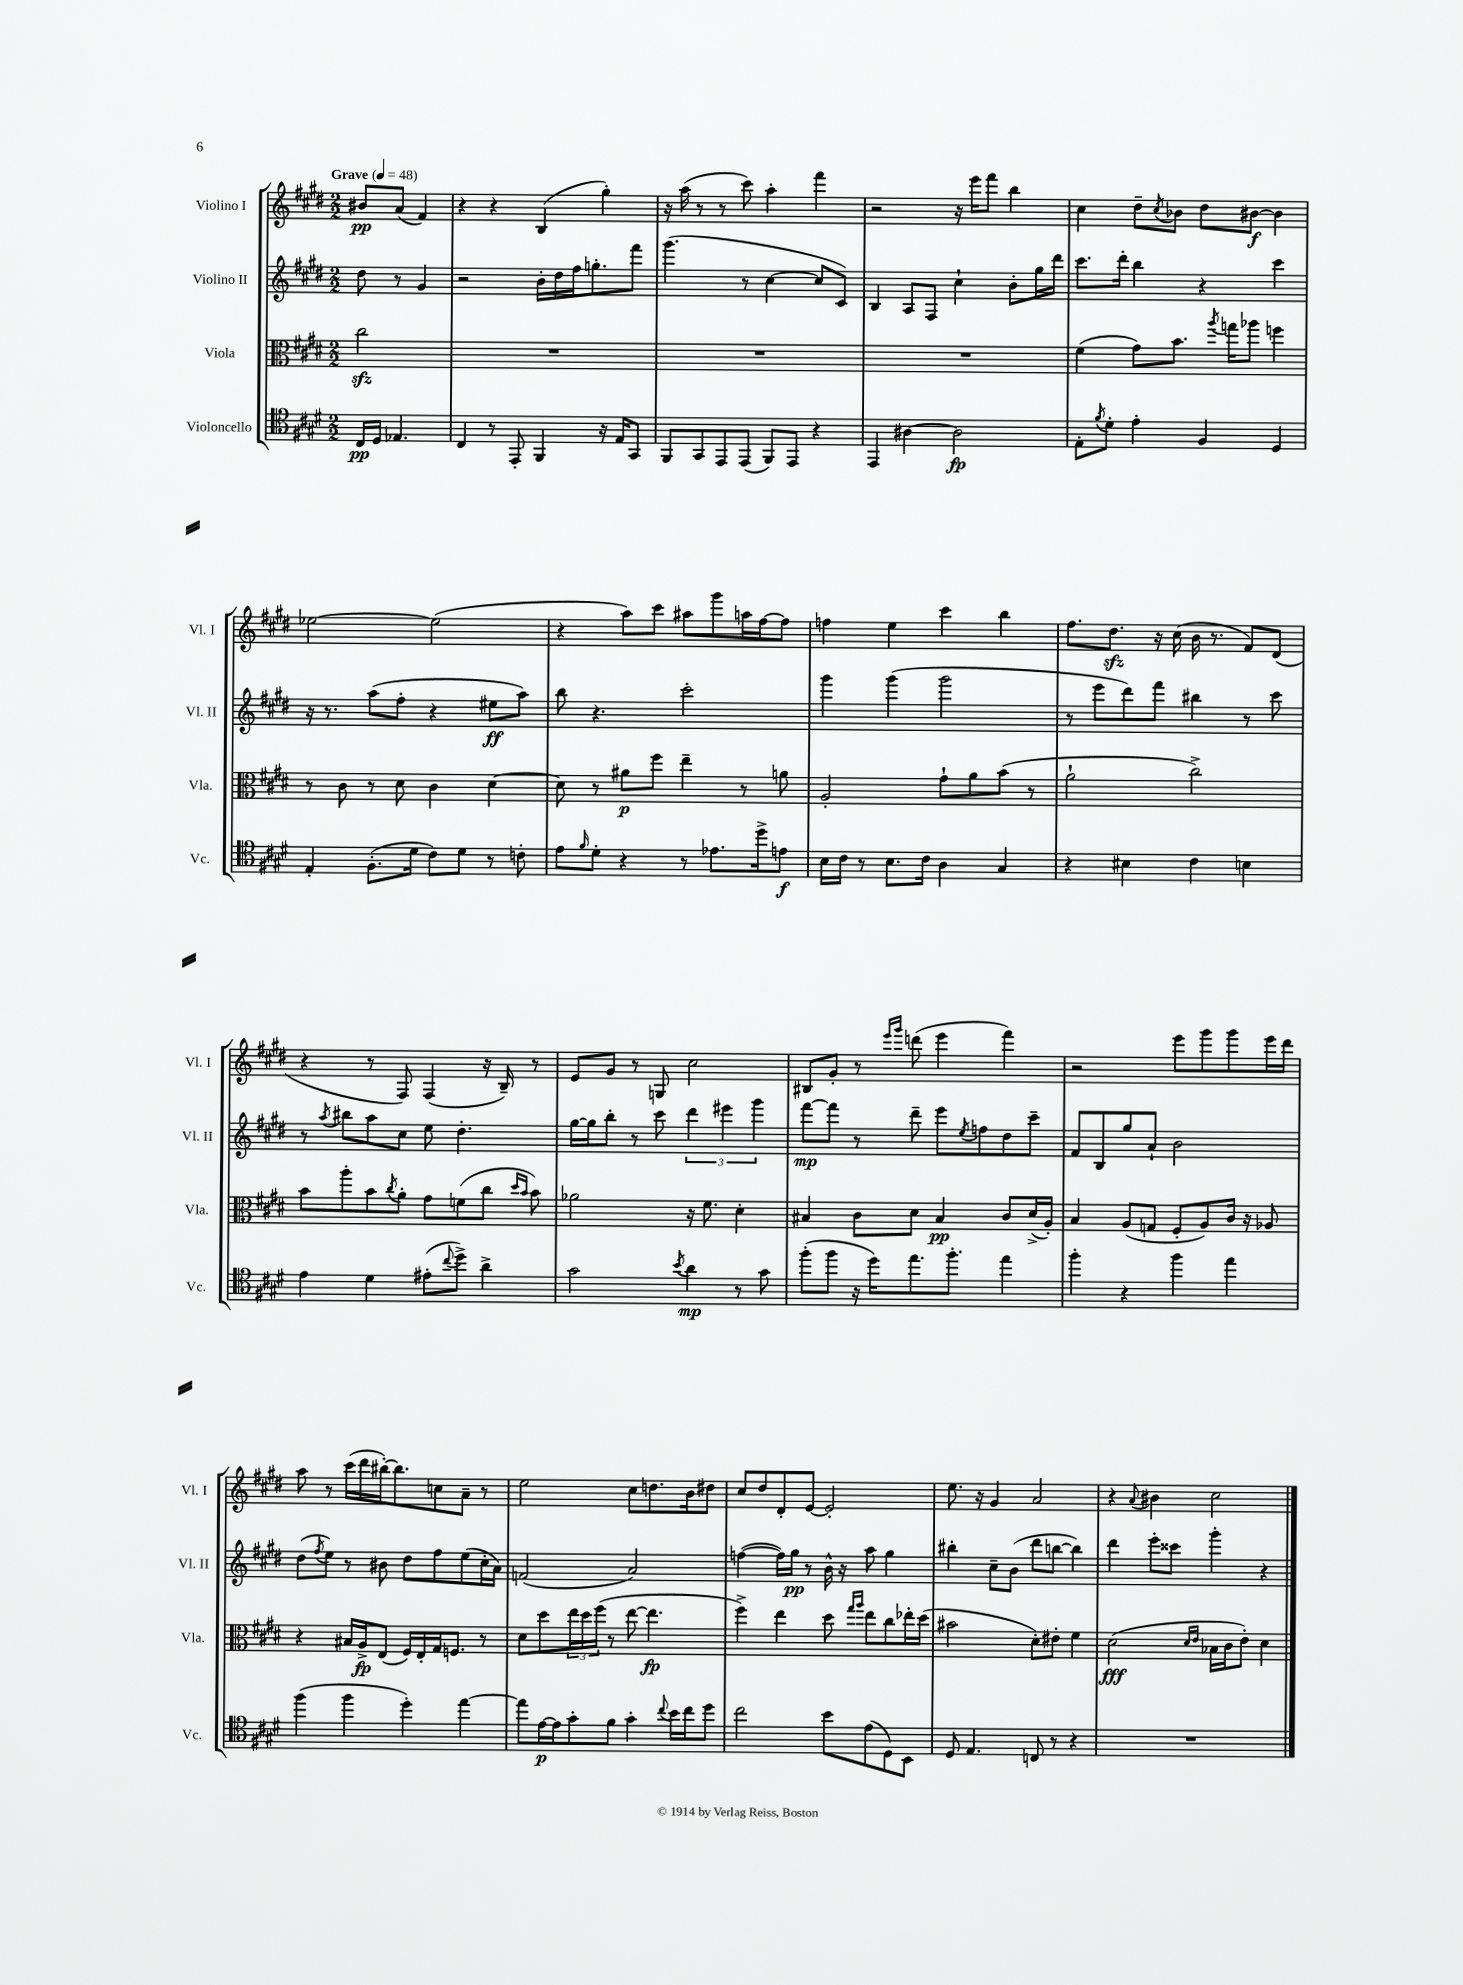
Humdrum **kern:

**kern	**kern	**kern	**kern
*staff4	*staff3	*staff2	*staff1
*clefC4	*clefC3	*clefG2	*clefG2
*k[f#c#g#d#]	*k[f#c#g#d#]	*k[f#c#g#d#]	*k[f#c#g#d#]
*M2/2	*M2/2	*M2/2	*M2/2
*MM48	*MM48	*MM48	*MM48
16C#	2cc#	8dd#	8b#
16D#	.	.	.
4.E-	.	8r	(8a
.	.	4g#	4f#)
=	=	=	=
4C#	1r	2r	4r
8r	.	.	4r
8EE'	.	.	.
4FF#	.	16b'	(4B
.	.	16dd#	.
.	.	16ff#	.
.	.	8.gg'	.
16r	.	.	4gg#')
16E	.	.	.
8GG#	.	8fff#	.
=	=	=	=
8FF#	1r	(4.ggg#	16r
.	.	.	(16aa
8GG#	.	.	8r
8EE	.	.	8r
(8EE	.	8r	8ccc#)
8FF#)	.	[4cc#	4aa'
8EE	.	.	.
4r	.	8cc#]	4fff#
.	.	8c#)	.
=	=	=	=
4EE	1r	4B	2r
[4A#	.	8A	.
.	.	8F#	.
2A#]	.	4cc#`	16r
.	.	.	16eee
.	.	.	8fff#
.	.	8b'	4bb
.	.	16gg#	.
.	.	16ddd#	.
=	=	=	=
8E'	(4f#	8.ccc#	4cc#
8qf#	.	.	.
8d#'	.	.	.
.	.	16ddd#'	.
4e'	8g#)	4bb	8dd#~
.	.	.	8qcc#
.	8.b	.	8b-
4F#	.	4r	8dd#
.	8qaa	.	.
.	16gg	.	.
.	8aa-	.	[8b#
4D#	4ff	4ccc#	4b#]
=	=	=	=
4E'	8r	16r	[2ee-
.	.	8.r	.
.	8c#	.	.
(8.F#'	8r	(8aa	.
.	8d#	8ff#'	.
16d#	.	.	.
8c#)	4c#	4r	(2ee-]
8d#	.	.	.
8r	[4d#	8ee#	.
8c'	.	8aa)	.
=	=	=	=
8e	8d#]	8bb	4r
16qqf#	.	.	.
8d#'	8r	4.r	.
4r	8a#	.	8aa)
.	8ff#	.	8ccc#
8r	4ee~	2ccc#'	8aa#
8.e-	.	.	8ggg#
.	8r	.	16aa
16dd#^	.	.	[16ff#
8e	8a	.	8ff#]
=	=	=	=
16B	2A'	4ggg#	4ff
16c#	.	.	.
8r	.	.	.
8.B	.	(4ggg#	4ee
16c#	.	.	.
4A	8g#`	2ggg#	4ccc#
.	8a	.	.
4G#	(8b	.	4bb
.	8r	.	.
=	=	=	=
4r	2a`	8r	8.ff#
.	.	8eee	.
.	.	.	8.dd#
4B#	.	8ddd#)	.
.	.	8fff#	16r
.	.	.	(16cc#
4c#	2cc#^)	4bb#	16b
.	.	.	8.r
4B	.	8r	8f#)
.	.	8ccc#	(8d#
=	=	=	=
4e	8b	8r	4r
.	.	8qaa	.
.	8aa'	8bb#	.
4d#	8b	8aa	8r
.	8qcc#	.	.
.	8a'	8cc#	8F#)
(8e#'	8g#	8ee	(4F#
8qqcc#	.	.	.
8dd#^)	(8f	4.dd#'	.
4a^	8cc#	.	16r
.	.	.	16B~)
.	16qqdd#	.	.
.	16qqb	.	.
.	8b)	.	8r
=	=	=	=
2g#	2a-	[16gg#	8e
.	.	16gg#]	.
.	.	8bb'	8g#
.	.	8r	8r
.	.	8ccc#	8G
8qb	.	.	.
4a	16r	6ddd#	2cc#
.	8.f#	.	.
.	.	6eee#	.
8r	4d#'	.	.
.	.	6ggg#	.
8g#	.	.	.
=	=	=	=
(8ff#'	4B#	[8fff#	8B#
8ff#	.	8fff#]	8g#'
16r	8c#	8r	8r
16dd#)	.	.	.
.	.	.	16qqeee
.	.	.	16qqggg#
8.ee	8d#	8ddd#~	(8ddd
.	4B#	8eee	4eee
8.ff#'	.	.	.
.	.	8qee	.
.	.	8ff	.
4ee	8c#	8dd#	4fff#)
.	(16d#^	8ccc#~	.
.	16A')	.	.
=	=	=	=
4ff#'	4B	8f#	2r
.	.	8B	.
4r	(8A	8gg#	.
.	8G	8a`	.
4ff#	8F#'	2b	8eee
.	8A)	.	8ggg#
4ee	16c#	.	8ggg#
.	16r	.	.
.	8A-	.	16eee
.	.	.	16ddd#
=	=	=	=
(4ff#	4r	(8dd#	8aa
.	.	8qff#	.
.	.	8ee)	8r
4ff#	16B#	8r	(16ccc#
.	16A^	.	16ddd#
.	(8E	8b#	[16bb#')
.	.	.	8.bb#]
4dd#')	16F#)	8dd#	.
.	16E'	.	.
.	16G#	8ff#	8cc
.	8.F	.	.
[4ee	.	(8ee	8a~
.	8r	16cc#'	8r
.	.	16a)	.
=	=	=	=
8ee]	8d#	(2f	2ee
[16e	8dd#	.	.
16e]	.	.	.
8g#'	24ee	.	.
.	24dd#	.	.
.	(24ff#	.	.
8f#	8r	.	.
4g#'	[8ee	2a)	8cc#
.	4.ee]	.	8.dd
8qqcc#	.	.	.
16b	.	.	.
16cc#	.	.	16b
8dd#	.	.	8dd#
=	=	=	=
2cc#	4ff#^)	([4ff	8cc#
.	.	.	8dd#
.	4ee	16ff])	8d#'
.	.	16gg#	.
.	.	8r	[8e
8b	8dd#	16b^^	2e']
.	.	16r	.
.	16qqgg#	.	.
.	16qqaa	.	.
(8e	8ee	8aa	.
8D#)	8cc#	4gg#	.
8BB	16ee-'	.	.
.	(16dd#	.	.
=	=	=	=
8D#	2b#	4bb#'	8.ee
4.E	.	.	.
.	.	.	16r
.	.	8cc#~	4g#
.	.	(8b	.
8C	8d#')	8ddd#	2a
8r	8e#'	[8bb	.
4r	4f#	4bb])	.
=	=	=	=
1r	(2d#	4ddd#	4r
.	.	.	8qqa
.	.	8eee'	4b#
.	.	8ccc##	.
.	16qqd#	.	.
.	16qqe	.	.
.	16B-	4ggg#'	2cc#
.	16c#	.	.
.	8e')	.	.
.	4d#	4r	.
==	==	==	==
*-	*-	*-	*-
